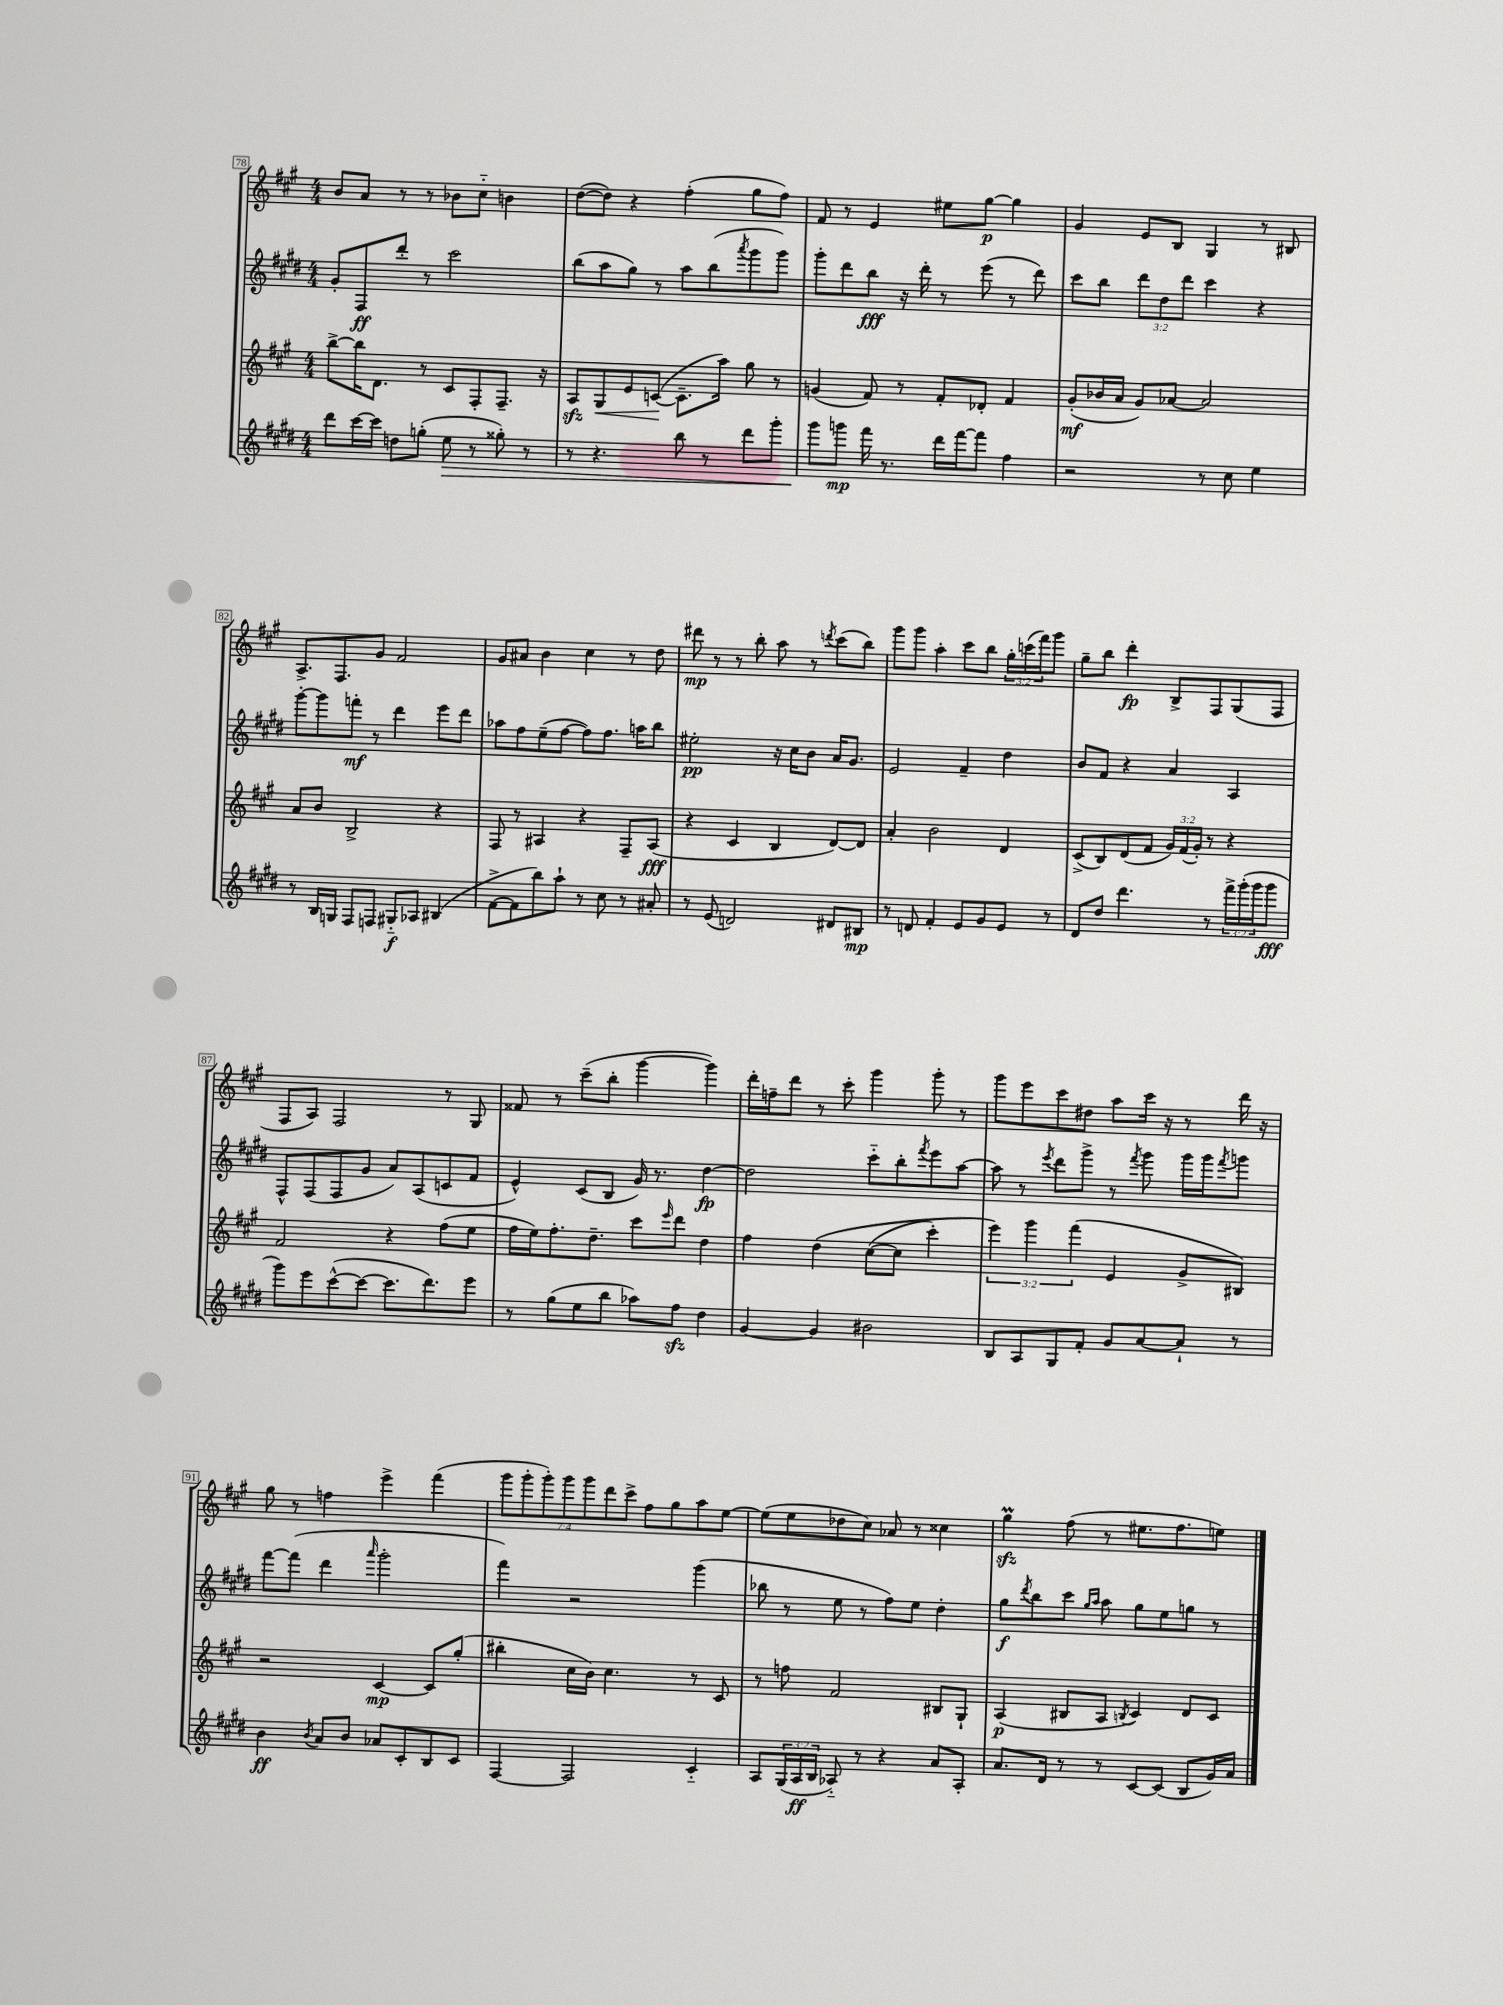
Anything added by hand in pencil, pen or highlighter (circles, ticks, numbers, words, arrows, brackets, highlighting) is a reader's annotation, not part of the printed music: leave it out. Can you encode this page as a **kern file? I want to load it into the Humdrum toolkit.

**kern	**dynam	**kern	**dynam	**kern	**dynam	**kern	**dynam
*part4	*part4	*part3	*part3	*part2	*part2	*part1	*part1
*staff4	*staff4	*staff3	*staff3	*staff2	*staff2	*staff1	*staff1
*clefG2	*	*clefG2	*	*clefG2	*	*clefG2	*
*k[f#c#g#d#]	*	*k[f#c#g#]	*	*k[f#c#g#d#]	*	*k[f#c#g#]	*
*M4/4	*	*M4/4	*	*M4/4	*	*M4/4	*
=78	=78	=78	=78	=78	=78	=78	=78
8ddd#\L	.	[8bb^\L	.	8g#'/L	.	8b/L	.
[16ccc#\L	.	16bb\K]	.	8F#/	ff	8a/J	.
16ccc#\JJ]	.	8.d\J	.	.	.	.	.
8ddn\L	.	.	.	8ddd#'/J	.	8r	.
(8ggn'\J	.	8r	.	8r	.	8r	.
!	!LO:HP:b	!	!	!	!	!	!
8ee\	>	8c#/L	.	2ccc#\	.	8b-X\L	.
8r	.	8F#'/	.	.	.	8cc#\J	.
8gg##X'\)	.	8.F#~/J	.	.	.	4bn\	.
8r	.	.	.	.	.	.	.
.	.	16r	.	.	.	.	.
=79	=79	=79	=79	=79	=79	=79	=79
8r	.	8Azz/L	.	(8bb\L	.	([8dd\L	.
!	!	!	!LO:HP:b	!	!	!	!
4.r	.	8G#/	<	8aa\	.	8dd\J])	.
.	.	8e/	.	8gg#\J)	.	4r	.
.	.	([8cn/J	.	8r	.	.	.
8bb\	.	8.c~\L]	[	8aa\L	.	(4ff#'\	.
8r	.	.	.	(8bb\	.	.	.
.	.	16aa\Jk)	.	.	.	.	.
.	.	.	.	8qaaa/	.	.	.
8ddd#\L	.	8gg#\	.	8ggg#\	.	8gg#\L	.
8ggg#'\J	.	8r	.	8ggg#\J)	.	8ff#\J)	.
=80	=80	=80	=80	=80	=80	=80	=80
8ggg#\L	.	(4gn/	.	8ggg#'\L	.	8f#/	.
8gggn\J	] mp	.	.	8ddd#\	.	8r	.
16fff#\	.	8f#/)	.	8bb\J	fff	4e/	.
8.r	.	.	.	.	.	.	.
.	.	8r	.	16r	.	.	.
.	.	.	.	16ddd#'\	.	.	.
16ddd#\LL	.	8f#'/L	.	8r	.	8ee#X\L	.
[16fff#\J	.	.	.	.	.	.	.
8fff#\J]	.	8d-X'/J	.	(8eee\	.	[8gg#\J	p
4ff#\	.	4f#/	.	8r	.	4gg#\]	.
.	.	.	.	8ddd#\)	.	.	.
=81	=81	=81	=81	=81	=81	=81	=81
2r	.	(8g#'/L	mf	8ccc#\L	.	4g#/	.
.	.	16b-X/L	.	8bb\J	.	.	.
.	.	16a/JJ	.	.	.	.	.
.	.	8g#/L)	.	12ddd#\L	.	8e/L	.
.	.	.	.	12dd#\	.	.	.
.	.	[8a-X/J	.	.	.	8B/J	.
.	.	.	.	12ddd#\J	.	.	.
8r	.	2a-/]	.	4ccc#\	.	4G#/	.
8cc#\	.	.	.	.	.	.	.
4ee\	.	.	.	4r	.	8r	.
.	.	.	.	.	.	8B#X/	.
!!LO:LB:g=z
=82	=82	=82	=82	=82	=82	=82	=82
8r	.	8a/L	.	[8ggg#'\L	.	8.A^/L	.
16B/LL	.	8b/J	.	8ggg#\]	.	.	.
16Gn/JJ	.	.	.	.	.	8.F#/	.
8F#/L	.	2B^/	.	8fffn'\J	mf	.	.
8Fn/J	.	.	.	8r	.	8g#/J	.
8G#X/L	f	.	.	4ddd#\	.	2f#/	.
8A-X/J	.	.	.	.	.	.	.
(4B#X/	.	4r	.	8eee\L	.	.	.
.	.	.	.	8ddd#\J	.	.	.
=83	=83	=83	=83	=83	=83	=83	=83
[8f#^\L	.	8F#/	.	8aa-X\L	.	8g#/L	.
8f#\]	.	8r	.	8ff#\	.	8a#X/J	.
8bb\)	.	4A#X/	.	(8ee~\	.	4b\	.
8aa`\J	.	.	.	[8ff#\J	.	.	.
8r	.	4r	.	8ff#\L])	.	4cc#\	.
8cc#\	.	.	.	8.ff#\J	.	.	.
8r	.	8F#~/L	.	.	.	8r	.
.	.	.	.	16aan\KL	.	.	.
8a#X'/	.	(8A#/J	fff	8bb\J	.	8dd\	.
=84	=84	=84	=84	=84	=84	=84	=84
8r	.	4r	.	2ee#X'\	pp	8ddd#X\	mp
(8e/	.	.	.	.	.	8r	.
2dn/)	.	4c#/	.	.	.	8r	.
.	.	.	.	.	.	8bb'\	.
.	.	4B/	.	16r	.	8aa\	.
.	.	.	.	16cc#\KL	.	.	.
.	.	.	.	8b\J	.	8r	.
.	.	.	.	.	.	8qdddn/	.
8d#X/L	.	[8d/L)	.	16a/KL	.	(8ccc#\L	.
.	.	.	.	8.g#/J	.	.	.
8B#X/J	mp	8d/J]	.	.	.	8bb\J)	.
=85	=85	=85	=85	=85	=85	=85	=85
8r	.	4a'/	.	2e/	.	8ggg#\L	.
8dn/	.	.	.	.	.	8ggg#\J	.
4f#'/	.	2b\	.	.	.	4aa'\	.
8e/L	.	.	.	4f#~/	.	8ccc#\L	.
8g#/	.	.	.	.	.	8bb\J	.
8e/J	.	4d/	.	4dd#\	.	24gg#'\LL	.
.	.	.	.	.	.	(24cccn\	.
.	.	.	.	.	.	24fff#\J)	.
8r	.	.	.	.	.	8ggg#\J	.
=86	=86	=86	=86	=86	=86	=86	=86
8d#/L	.	(8c#^/L	.	8b/L	.	8gg#~\L	.
8dd#/J	.	8B/)	.	8f#/J	.	8bb\J	.
4.ddd#\	.	(8d/	.	4r	.	4ddd'\	fp
.	.	8f#/J	.	.	.	.	.
.	.	24g#/LL)	.	4a/	.	8B^/L	.
.	.	(24f#/	.	.	.	.	.
.	.	24g#'/JJ)	.	.	.	.	.
8r	.	8r	.	.	.	8F#/	.
24fff#^\LL	.	4r	.	4A/	.	(8G#/	.
(24ggg#'\	.	.	.	.	.	.	.
24ggg#\J	.	.	.	.	.	.	.
8ggg#\J	fff	.	.	.	.	8F#/J	.
!!LO:LB:g=z
=87	=87	=87	=87	=87	=87	=87	=87
8ggg#\L)	.	2f#/	.	8F#^^/L	.	8F#/L	.
8eee\	.	.	.	(8F#/	.	8A/J)	.
([8ccc#^^\	.	.	.	8F#/	.	2F#/	.
8ccc#\J_	.	.	.	8g#/J	.	.	.
8.ccc#\L]	.	4r	.	8a/L)	.	.	.
.	.	.	.	(8A/	.	.	.
8.ddd#\)	.	.	.	.	.	.	.
.	.	(8ff#\L	.	8cn/	.	8r	.
8eee\J	.	8ee\J	.	8f#/J	.	8G#/	.
=88	=88	=88	=88	=88	=88	=88	=88
8r	.	16ff#\LL	.	4e^^/)	.	8f##X/	.
.	.	16ee\J)	.	.	.	.	.
(8gg#\L	.	8.ff#'\	.	.	.	8r	.
8ee\	.	.	.	(8c#/L	.	(8ccc#~\L	.
.	.	8.dd~\J	.	.	.	.	.
8bb\J	.	.	.	8B/J	.	8bb'\J	.
8aa-X\L)	.	8ccc#\L	.	16g#/)	.	[4ggg#\	.
.	.	.	.	8.r	.	.	.
.	.	16qqeee/	.	.	.	.	.
8ff#zz\J	.	8ddd\J	.	.	.	.	.
4dd#\	.	4dd\	.	[4dd#\	fp	4ggg#\])	.
=89	=89	=89	=89	=89	=89	=89	=89
[4g#/	.	4ff#\	.	2dd#\]	.	16ddd'\LL	.
.	.	.	.	.	.	16ffn~\J	.
.	.	.	.	.	.	8ddd\J	.
4g#/]	.	(4dd\	.	.	.	8r	.
.	.	.	.	.	.	8ccc#'\	.
2b#X\	.	([8cc#\L	.	8ccc#\L	.	4ggg#\	.
.	.	8cc#\J]	.	8bb'\	.	.	.
.	.	.	.	8qfff#/	.	.	.
.	.	4ccc#'\)	.	8eee\	.	8ggg#'\	.
.	.	.	.	[8aa\J	.	8r	.
=90	=90	=90	=90	=90	=90	=90	=90
8B/L	.	6eee\)	.	8aa\]	.	8ggg#\L	.
8A/	.	.	.	8r	.	8eee\	.
.	.	6ggg#\	.	.	.	.	.
.	.	.	.	8qeee/	.	.	.
8G#/	.	.	.	8ddd#\L	.	8ccc#\	.
.	.	(6fff#\	.	.	.	.	.
8f#'/J	.	.	.	8ggg#^\J	.	8dd#X\J	.
8g#/L	.	4e/	.	8r	.	8aa\L	.
.	.	.	.	8qfff#/	.	.	.
[8a/	.	.	.	8ggg#\	.	16ccc#\Jk	.
.	.	.	.	.	.	16r	.
8a`/J]	.	8g#^/L	.	16ggg#\LL	.	8r	.
.	.	.	.	16ggg#\J	.	.	.
.	.	.	.	8qfff#/	.	.	.
8r	.	8B#X/J)	.	8gggn\J	.	16ddd\	.
.	.	.	.	.	.	16r	.
!!LO:LB:g=z
=91	=91	=91	=91	=91	=91	=91	=91
4b\	ff	2r	.	[8fff#\L	.	8gg#\	.
.	.	.	.	(8fff#\J]	.	8r	.
8qb/	.	.	.	.	.	.	.
8a/L	.	.	.	4ddd#\	.	4ffn\	.
8b/J	.	.	.	.	.	.	.
.	.	.	.	16qqaaa/	.	.	.
8a-X/L	.	[4c#/	mp	2ggg#'\	.	4eee^\	.
8c#'/	.	.	.	.	.	.	.
8B/	.	8c#/L]	.	.	.	(4fff#\	.
8c#/J	.	(8gg#'/J	.	.	.	.	.
=92	=92	=92	=92	=92	=92	=92	=92
[4F#/	.	4bb#X'\	.	4fff#\)	.	14ggg#\L	.
.	.	.	.	.	.	14ggg#'\	.
.	.	.	.	.	.	14ggg#'\)	.
.	.	.	.	.	.	14ggg#\	.
2F#/]	.	16cc#\LL	.	2r	.	.	.
.	.	.	.	.	.	14ggg#\	.
.	.	16b\JJ)	.	.	.	.	.
.	.	.	.	.	.	14ddd\	.
.	.	4.cc#\	.	.	.	.	.
.	.	.	.	.	.	14ccc#^\J	.
.	.	.	.	.	.	8ff#\L	.
.	.	.	.	.	.	8gg#\	.
4c#/	.	8r	.	(4ggg#\	.	8aa\	.
.	.	8c#/	.	.	.	[8ee\J	.
=93	=93	=93	=93	=93	=93	=93	=93
8A/L	.	8r	.	8bb-X\	.	(8ee\L]	.
(24G#/L	.	8ffn\	.	8r	.	8ee\	.
24A/	ff	.	.	.	.	.	.
24B/JJ	.	.	.	.	.	.	.
8A-X/)	.	2f#/	.	8ee\	.	8dd-X\	.
8r	.	.	.	8r	.	8cc#\J)	.
4r	.	.	.	8ff#\L)	.	8a-X/	.
.	.	.	.	8ee\J	.	8r	.
8a/L	.	8B#X/L	.	4dd#'\	.	4cc##X\	.
8A-'/J	.	8G#`/J	.	.	.	.	.
=94	=94	=94	=94	=94	=94	=94	=94
8.a/L	.	(4A/	p	8gg#\L	f	4gg#zzm\	.
.	.	.	.	8qddd#/	.	.	.
.	.	.	.	8bb\	.	.	.
16d#/Jk	.	.	.	.	.	.	.
8r	.	8B#X/L	.	8ccc#\J	.	(8ff#\	.
.	.	.	.	16qqgg#/LL	.	.	.
.	.	.	.	16qqaa/JJ	.	.	.
8r	.	8A/J	.	8aa\	.	8r	.
.	.	8qBn/	.	.	.	.	.
[8c#/L	.	4c#/)	.	8gg#\L	.	8.ee#X\L	.
(8c#/J]	.	.	.	8ee\	.	.	.
.	.	.	.	.	.	8.ff#\	.
8B/L	.	8d/L	.	8ggn\J	.	.	.
16g#/L)	.	8c#/J	.	8r	.	8een\J)	.
16a/JJ	.	.	.	.	.	.	.
==	==	==	==	==	==	==	==
*-	*-	*-	*-	*-	*-	*-	*-
